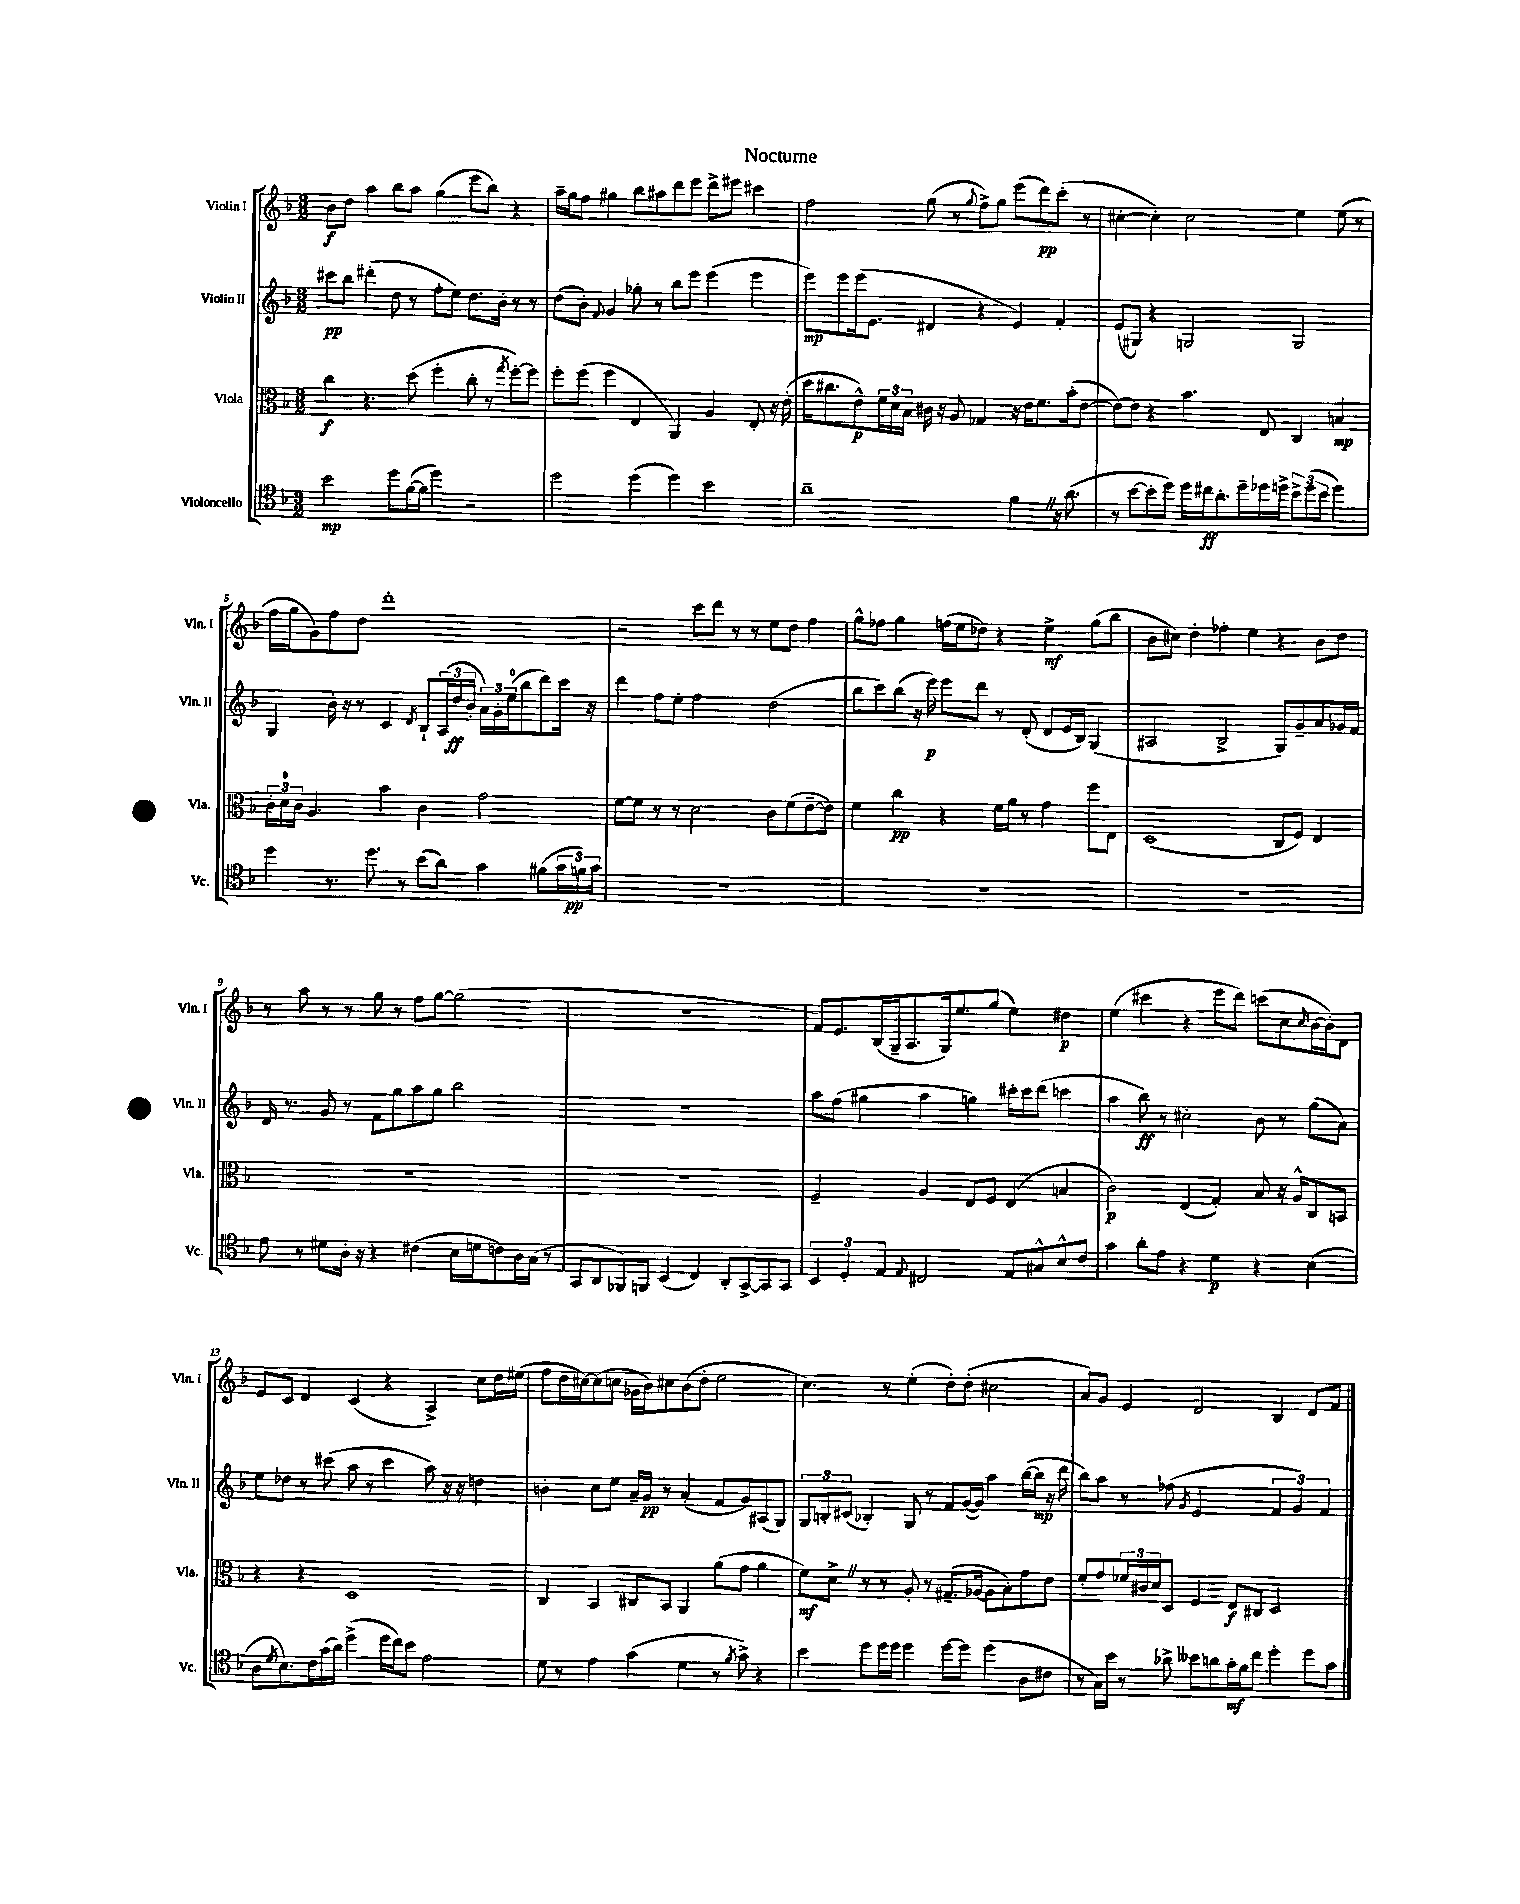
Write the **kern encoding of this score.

**kern	**dynam	**kern	**dynam	**kern	**dynam	**kern	**dynam
*part4	*part4	*part3	*part3	*part2	*part2	*part1	*part1
*staff4	*staff4	*staff3	*staff3	*staff2	*staff2	*staff1	*staff1
*I"Violoncello	*	*I"Viola	*	*I"Violin II	*	*I"Violin I	*
*I'Vc.	*	*I'Vla.	*	*I'Vln. II	*	*I'Vln. I	*
*clefC4	*	*clefC3	*	*clefG2	*	*clefG2	*
*k[b-]	*	*k[b-]	*	*k[b-]	*	*k[b-]	*
*M3/2	*	*M3/2	*	*M3/2	*	*M3/2	*
=1	=1	=1	=1	=1	=1	=1	=1
2b-\	mp	4cc\	f	8ccc#X\L	pp	8b-\L	f
.	.	.	.	8bb-\J	.	8dd\J	.
.	.	4.r	.	(4ddd#X'\	.	4aa\	.
8dd\L	.	.	.	8dd\	.	8bb-\L	.
([16f\L	.	(8dd\	.	8r	.	8aa\J	.
16f\JJ]	.	.	.	.	.	.	.
4dd\)	.	4ff'\	.	8ff'\L	.	(4gg\	.
.	.	.	.	8ee\J)	.	.	.
2r	.	8cc'\	.	8.dd\L	.	8eee\L	.
.	.	8r	.	.	.	8bb-\J)	.
.	.	.	.	16b-'\Jk	.	.	.
.	.	8qgg/	.	.	.	.	.
.	.	[8ff'\L)	.	8r	.	4r	.
.	.	8ff\J]	.	8r	.	.	.
=2	=2	=2	=2	=2	=2	=2	=2
2dd\	.	8ff'\L	.	(8dd\L	.	16aa~\LL	.
.	.	.	.	.	.	16gg\J	.
.	.	(8ff\J	.	8b-'\J)	.	8ff\J	.
.	.	.	.	8qqf/	.	.	.
.	.	4ff\	.	4g/	.	4gg#X\	.
(4dd\	.	4E/	.	8gg-X'\	.	8bb-\L	.
.	.	.	.	8r	.	8aa#X\	.
4dd\)	.	4AA/)	.	8bb-\L	.	8ddd\	.
.	.	.	.	8eee\J	.	8eee\J	.
2b-\	.	4A/	.	(4eee\	.	8ddd^\L	.
.	.	.	.	.	.	8eee#X\J	.
.	.	8E'/	.	4eee\	.	4ccc#X\	.
.	.	16r	.	.	.	.	.
.	.	(16e'\	.	.	.	.	.
=3	=3	=3	=3	=3	=3	=3	=3
1a~	.	16dd\KL	.	8eee\L)	mp	2ff\	.
.	.	8.cc#X\	.	.	.	.	.
.	.	.	.	8eee\	.	.	.
.	.	8e^^\)	p	(16eee\k	.	.	.
.	.	.	.	8.e\J	.	.	.
.	.	24f\L	.	.	.	.	.
.	.	24d\	.	.	.	.	.
.	.	24B-\JJ	.	.	.	.	.
.	.	16c#X\	.	4d#X/	.	(8gg\	.
.	.	16r	.	.	.	.	.
.	.	8A/	.	.	.	8r	.
.	.	.	.	.	.	8qqgg/	.
.	.	4G-X/	.	4r	.	8ff^\L)	.
.	.	.	.	.	.	8gg\J	.
4fZ\	.	16r	.	4e/)	.	(8eee\L	.
.	.	16e\KL	.	.	.	.	.
.	.	8.f\	.	.	.	8ddd\)	pp
16r	.	.	.	4f'/	.	(8ccc'\J	.
(8.a\	.	(16b-'\k	.	.	.	.	.
.	.	[8e\J	.	.	.	8r	.
=4	=4	=4	=4	=4	=4	=4	=4
8r	.	8e\L_)	.	(8e/L	.	[4cc#X'\	.
[8b-\L	.	8e\J]	.	8G#X/J)	.	.	.
8b-'\]	.	4r	.	4r	.	4cc#'\])	.
8dd\J)	.	.	.	.	.	.	.
16dd\LL	.	4.b-\	.	2Gn/	.	2cc#\	.
16cc#X\J	ff	.	.	.	.	.	.
8.a'\	.	.	.	.	.	.	.
16dd~\L	.	.	.	.	.	.	.
16dd-X\	.	8E/	.	.	.	.	.
16ddn^\JJ	.	.	.	.	.	.	.
12b-^\L	.	4C/	.	2G/	.	4ee\	.
(12dd\	.	.	.	.	.	.	.
12b-\J	.	.	.	.	.	.	.
4dd\)	.	4Bn/	mp	.	.	(8ee\	.
.	.	.	.	.	.	8r	.
!!LO:LB:g=z
=5	=5	=5	=5	=5	=5	=5	=5
4dd\	.	24c'\LL	.	4G/	.	16ff\LL	.
.	.	24d\	.	.	.	.	.
.	.	.	.	.	.	16gg\J	.
.	.	24c\JJ	.	.	.	.	.
.	.	4.A/	.	.	.	8g\)	.
8.r	.	.	.	16b-'\	.	8ff\	.
.	.	.	.	16r	.	.	.
.	.	.	.	8r	.	8dd\J	.
8.dd\	.	.	.	.	.	.	.
.	.	4b-\	.	4c/	.	1ddd'	.
8r	.	.	.	.	.	.	.
.	.	.	.	8qd/	.	.	.
(8b-\L	.	4c\	.	8B-`/L	.	.	.
8a\J)	.	.	.	(24A/L	.	.	.
.	.	.	.	24dd/	ff	.	.
.	.	.	.	24b-'/JJ	.	.	.
4g\	.	2g\	.	24a\LL)	.	.	.
.	.	.	.	24g'\	.	.	.
.	.	.	.	(24ee\J	.	.	.
.	.	.	.	8bb-\	.	.	.
(8f#X\L	.	.	.	8ddd\)	.	.	.
24g\L	.	.	.	16ccc\Jk	.	.	.
24fn\)	pp	.	.	.	.	.	.
.	.	.	.	16r	.	.	.
24g\JJ	.	.	.	.	.	.	.
=6	=6	=6	=6	=6	=6	=6	=6
1.r	.	[8f\L	.	4ddd\	.	2r	.
.	.	8f\J]	.	.	.	.	.
.	.	8r	.	8ff\L	.	.	.
.	.	8r	.	8ee'\J	.	.	.
.	.	2d\	.	2ff\	.	8ccc\L	.
.	.	.	.	.	.	8ddd\J	.
.	.	.	.	.	.	8r	.
.	.	.	.	.	.	8r	.
.	.	8c\L	.	(2dd\	.	8ee\L	.
.	.	(8f\	.	.	.	8dd\J	.
.	.	[8e~\	.	.	.	4ff\	.
.	.	8e\J])	.	.	.	.	.
=7	=7	=7	=7	=7	=7	=7	=7
1.r	.	4f\	.	8bb-\L	.	8gg^^\L	.
.	.	.	.	8ccc\)	.	8ff-X\J	.
.	.	4cc\	pp	(8bb-\J	.	4gg\	.
.	.	.	.	16r	.	.	.
.	.	.	.	16eee\)	p	.	.
.	.	4r	.	8eee\L	.	(16ffn\LL	.
.	.	.	.	.	.	16ee\J	.
.	.	.	.	8ddd\J	.	8dd-X\J)	.
.	.	16f\LL	.	8r	.	4r	.
.	.	16a\JJ	.	.	.	.	.
.	.	8r	.	(8d'/	.	.	.
.	.	4g\	.	8d/L	.	4ee^\	mf
.	.	.	.	16e/L	.	.	.
.	.	.	.	16B-/JJ)	.	.	.
.	.	8ff\L	.	(4G/	.	(8gg\L	.
.	.	8E\J	.	.	.	8bb-\J	.
=8	=8	=8	=8	=8	=8	=8	=8
1.r	.	(1D	.	2A#X/	.	8b-\L	.
.	.	.	.	.	.	8cc#X\J)	.
.	.	.	.	.	.	4dd'\	.
.	.	.	.	2B-^/	.	4ff-X'\	.
.	.	.	.	.	.	4ee\	.
.	.	8C/L	.	8G/L)	.	4r	.
.	.	8F/J)	.	8g~/	.	.	.
.	.	4E/	.	8a/	.	8b-\L	.
.	.	.	.	16g-X/L	.	8dd\J	.
.	.	.	.	16f/JJ	.	.	.
!!LO:LB:g=z
=9	=9	=9	=9	=9	=9	=9	=9
8e\	.	1.r	.	16d/	.	8r	.
.	.	.	.	8.r	.	.	.
8r	.	.	.	.	.	8aa\	.
8d#X\L	.	.	.	8g/	.	8r	.
16A'\Jk	.	.	.	8r	.	8r	.
16r	.	.	.	.	.	.	.
4r	.	.	.	8f\L	.	8gg\	.
.	.	.	.	8gg\	.	8r	.
(4c#X\	.	.	.	8aa\	.	8ff\L	.
.	.	.	.	8gg\J	.	[8gg\J	.
16B-\LL	.	.	.	2bb-\	.	(2gg\]	.
16dn\J	.	.	.	.	.	.	.
8cn\)	.	.	.	.	.	.	.
16A\L	.	.	.	.	.	.	.
(16G\JJ	.	.	.	.	.	.	.
8r	.	.	.	.	.	.	.
=10	=10	=10	=10	=10	=10	=10	=10
8GG/L	.	1.r	.	1.r	.	1.r	.
8AA/	.	.	.	.	.	.	.
8FF-X/)	.	.	.	.	.	.	.
8FFn/J	.	.	.	.	.	.	.
(4BB-/	.	.	.	.	.	.	.
4C/)	.	.	.	.	.	.	.
8AA'/L	.	.	.	.	.	.	.
[8GG^/	.	.	.	.	.	.	.
8GG/]	.	.	.	.	.	.	.
8GG/J	.	.	.	.	.	.	.
=11	=11	=11	=11	=11	=11	=11	=11
6BB-/	.	2F~/	.	8aa\L	.	8f/L)	.
.	.	.	.	(8ff\J	.	8.e/	.
6D'/	.	.	.	.	.	.	.
.	.	.	.	4gg#X\	.	.	.
.	.	.	.	.	.	(16B-/L	.
6E/	.	.	.	.	.	.	.
.	.	.	.	.	.	16G~/J	.
.	.	.	.	.	.	8.A/	.
8qqE/	.	.	.	.	.	.	.
2C#X/	.	4A/	.	4aa\	.	.	.
.	.	.	.	.	.	16G/k)	.
.	.	.	.	.	.	8.ee/	.
.	.	8E/L	.	4ggn\)	.	.	.
.	.	8F/J	.	.	.	(8gg/J	.
8E/L	.	(4E/	.	16ccc#X'\LL	.	4ee\)	.
.	.	.	.	16ccc#\J	.	.	.
8G#X^^/	.	.	.	(8ddd\J	.	.	.
8B-^^/	.	4Bn/	.	4cccn\	.	4dd#X\	p
8c/J	.	.	.	.	.	.	.
=12	=12	=12	=12	=12	=12	=12	=12
4g\	.	2c\)	p	4aa\	.	(4ee\	.
8a'\L	.	.	.	8bb-\)	ff	4ccc#X\	.
8e\J	.	.	.	8r	.	.	.
4r	.	(4E/	.	2cc#X'\	.	4r	.
4d\	p	4G'/)	.	.	.	8eee\L	.
.	.	.	.	.	.	8ddd\J)	.
4r	.	8B-/	.	8b-\	.	(8cccn\L	.
.	.	16r	.	8r	.	8cc\	.
.	.	16A^^/KL	.	.	.	.	.
.	.	.	.	.	.	16qqcc/	.
(4B-\	.	8C/	.	(8gg\L	.	[16b-\L	.
.	.	.	.	.	.	16b-'\J])	.
.	.	8BBn/J	.	8a\J)	.	8d\J	.
!!LO:LB:g=z
=13	=13	=13	=13	=13	=13	=13	=13
8A\L	.	4r	.	8ee\L	.	8e/L	.
8qd/	.	.	.	.	.	.	.
8.B-\)	.	.	.	8dd-X\J	.	8c/J	.
.	.	4r	.	8r	.	4d/	.
16c\L	.	.	.	.	.	.	.
(16g\	.	.	.	(8ccc#X\	.	.	.
16a\JJ)	.	.	.	.	.	.	.
(4dd^\	.	1D	.	8aa\	.	(4c/	.
.	.	.	.	8r	.	.	.
16dd\LL	.	.	.	4ccc#\	.	4r	.
16cc\J)	.	.	.	.	.	.	.
8b-\J	.	.	.	.	.	.	.
2e\	.	.	.	8aa\)	.	4A^/)	.
.	.	.	.	16r	.	.	.
.	.	.	.	16r	.	.	.
.	.	.	.	4ddn\	.	8cc\L	.
.	.	.	.	.	.	16dd\L	.
.	.	.	.	.	.	(16ee#X\JJ	.
=14	=14	=14	=14	=14	=14	=14	=14
8d\	.	4C/	.	4bn'\	.	8ff\L	.
8r	.	.	.	.	.	16dd\L	.
.	.	.	.	.	.	[16cc#X\J)	.
4e\	.	4BB-/	.	8cc\L	.	(8cc#\]	.
.	.	.	.	8ee\J	.	8ccn\J	.
(4g\	.	8C#X/L	.	16a~/LL	.	16g-X\LL	.
.	.	.	.	16g/JJ	pp	16b-\J)	.
.	.	8BB-/J	.	8r	.	8cc#X\	.
4d\	.	4AA/	.	(4a'/	.	(8b-\	.
.	.	.	.	.	.	8dd'\J	.
8r	.	(8a\L	.	8f/L	.	2ee\	.
8qf/	.	.	.	.	.	.	.
8g^\)	.	8g\J	.	8g/)	.	.	.
4r	.	4a\	.	(8A#X/	.	.	.
.	.	.	.	8G/J)	.	.	.
=15	=15	=15	=15	=15	=15	=15	=15
4b-\	.	8f\L)	mf	12G/L	.	4.cc\)	.
.	.	.	.	12Bn'/	.	.	.
.	.	8d^Z\J	.	.	.	.	.
.	.	.	.	(12c#X/J	.	.	.
8dd\L	.	8r	.	4B-X'/)	.	.	.
16dd\L	.	8r	.	.	.	8r	.
16dd\JJ	.	.	.	.	.	.	.
4dd\	.	8A'/	.	8G/	.	(4ee'\	.
.	.	8r	.	8r	.	.	.
[8dd\L	.	(8.G#X~/L	.	8f/L	.	8dd'\L)	.
8dd\J]	.	.	.	([16g/L	.	(8dd'\J	.
.	.	[16A-X/Jk	.	16g/JJ])	.	.	.
(4dd\	.	8A-\L]	.	4aa\	.	2cc#X\	.
.	.	8B-'\)	.	.	.	.	.
8A\L	.	8g\	.	([16bb-\LL	.	.	.
.	.	.	.	16bb-\JJ]	mp	.	.
8c#X\J	.	8e\J	.	16r	.	.	.
.	.	.	.	16ddd\	.	.	.
=16	=16	=16	=16	=16	=16	=16	=16
8r	.	8f'/L	.	8bb-\L)	.	8a/L)	.
16G\LL)	.	8g/	.	8aa\J	.	8g/J	.
16b-\JJ	.	.	.	.	.	.	.
8r	.	24f-X/L	.	8r	.	4e/	.
.	.	24c#X/	.	.	.	.	.
.	.	24d/J	.	.	.	.	.
8a-X^\	.	8D/J	.	(8ff-X\	.	.	.
.	.	.	.	8qg/	.	.	.
8b--X\L	.	4F/	.	2e/	.	2d/	.
8an\	.	.	.	.	.	.	.
16g'\L	mf	8E/L	f	.	.	.	.
16f\J	.	.	.	.	.	.	.
8cc\J	.	8C#X/J	.	.	.	.	.
4dd'\	.	2D/	.	6f/	.	4B-/	.
.	.	.	.	6g/)	.	.	.
8dd\L	.	.	.	.	.	8d/L	.
.	.	.	.	6f/	.	.	.
8g\J	.	.	.	.	.	8f/J	.
==	==	==	==	==	==	==	==
*-	*-	*-	*-	*-	*-	*-	*-
